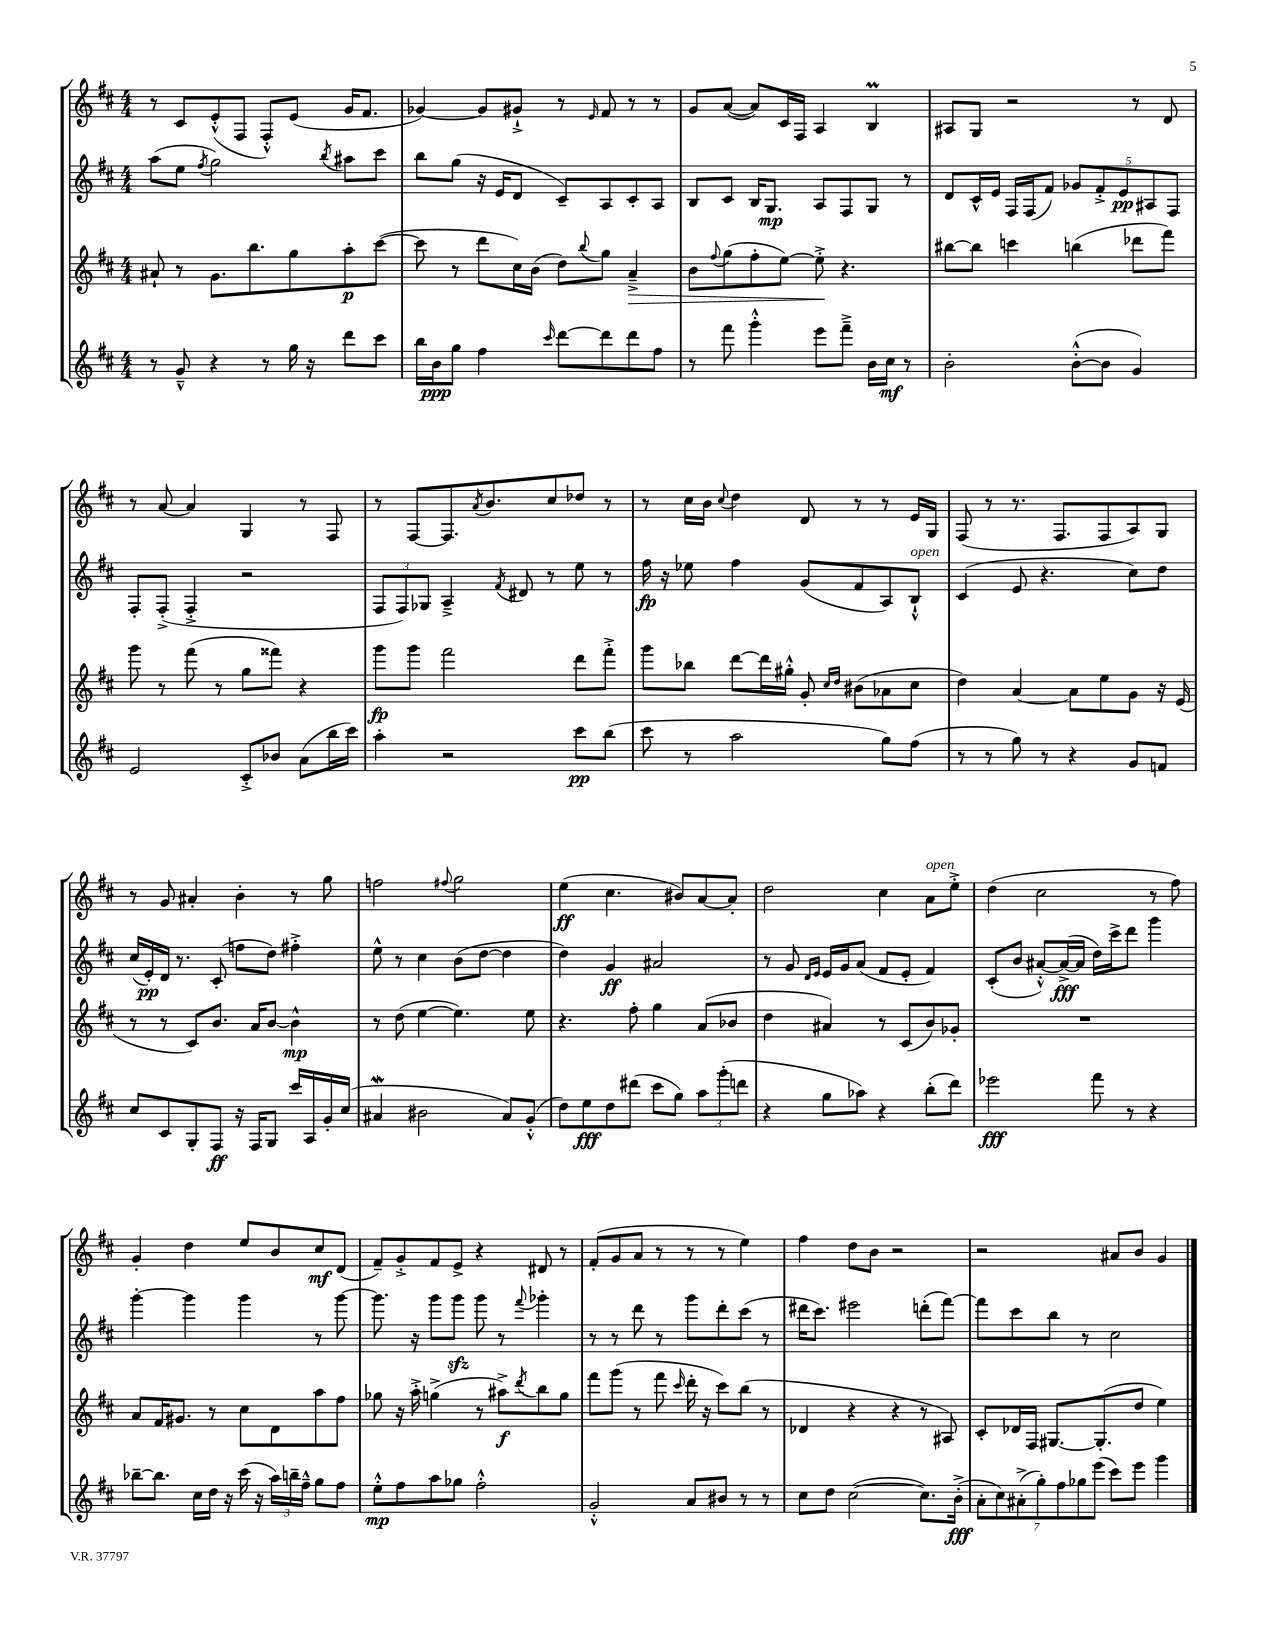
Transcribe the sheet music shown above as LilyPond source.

<<
\new StaffGroup <<
\new Staff = "s0" {
    \clef treble \key d \major \numericTimeSignature \time 4/4
    r8 cis'8 e'8-.-^( fis8 fis8-.-^) e'8( g'16 fis'8. |
    ges'4~) ges'8 gis'8-!-> r8 \grace { e'16 } fis'8 r8 r8 |
    g'8 a'8~( a'8) cis'16 fis16 a4 b4\prall |
    ais8 g8 r2 r8 d'8 |
    r8 a'8~ a'4 g4 r8 fis8 |
    r8 fis8~ fis8. \acciaccatura { a'8 } b'8. cis''8 des''8 r8 |
    r8 cis''16 b'16 \appoggiatura { cis''8 } d''4 d'8 r8 r8 e'16 g16 |
    fis8( r8 r8. fis8. fis8 a8) g8 |
    r8 g'8 ais'4-. b'4-. r8 g''8 |
    f''2 \appoggiatura { fis''8 } g''2 |
    e''4\ff( cis''4. bis'8) a'8~ a'8-. |
    d''2 cis''4 a'8^\markup { \italic "open" } e''8-.-> |
    d''4( cis''2 r8 fis''8) |
    g'4-. d''4 e''8 b'8 cis''8\mf d'8( |
    fis'8--) g'8-.-> fis'8 e'8-> r4 dis'8 r8 |
    fis'8-.( g'8 a'8 r8 r8 r8 e''4) |
    fis''4 d''8 b'8 r2 |
    r2 ais'8 b'8 g'4 \bar "|." |
}
\new Staff = "s1" {
    \clef treble \key d \major \numericTimeSignature \time 4/4
    a''8( e''8 \acciaccatura { fis''8 } g''2) \acciaccatura { b''8 } ais''8 cis'''8 |
    b''8 g''8( r16 e'16 d'8 cis'8--) a8 cis'8-. a8 |
    b8 cis'8 b16 g8.\mp a8 fis8 g8 r8 |
    d'8 cis'16-^ e'16 fis16 fis16( fis'8) \tuplet 5/4 { ges'8 fis'8-.-> e'8\pp ais8 fis8 } |
    fis8-. fis8-.->( fis4-.-> r2 |
    \tuplet 3/2 { fis8 fis8) ges8 } a4---> \acciaccatura { fis'8 } dis'8 r8 e''8 r8 |
    fis''16\fp r16 ees''8 fis''4 g'8( fis'8 a8) b8-!-^^\markup { \italic "open" } |
    cis'4( e'8 r4. cis''8) d''8 |
    cis''16( e'16-.\pp) d'16 r8. cis'8-.( f''8 d''8) fis''4-.-> |
    e''8-^ r8 cis''4 b'8( d''8~ d''4 |
    d''4) g'4\ff ais'2 |
    r8 g'8 \grace { d'16 e'16 } e'16 g'16 a'8( fis'8 e'8-. fis'4) |
    cis'8-.( b'8 ais'8~-.-^) ais'16~->\fff( ais'16 d''16) cis'''16-> d'''8 g'''4 |
    g'''4~-. g'''4 g'''4 r8 g'''8~ |
    g'''8. r16 g'''8 g'''8\sfz g'''8 r8 \appoggiatura { fis'''8 } ges'''4-. |
    r8 r8 d'''8 r8 g'''8 d'''8-. cis'''8( r8 |
    dis'''16 cis'''8.) eis'''2 d'''8-.( fis'''8~) |
    fis'''8 cis'''8 b''8 r8 cis''2 \bar "|." |
}
\new Staff = "s2" {
    \clef treble \key d \major \numericTimeSignature \time 4/4
    ais'8-! r8 g'8. b''8. g''8 a''8-.\p cis'''8~( |
    cis'''8 r8 d'''8 cis''16) b'16( d''8) \appoggiatura { b''8 } g''8 a'4--->\> |
    b'8 \appoggiatura { fis''8 } g''8( fis''8-. e''8~) e''8-.->\! r4. |
    bis''8~ bis''8 c'''4 b''4( des'''8 fis'''8) |
    g'''8 r8 fis'''8( r8 g''8 fisis'''8) r4 |
    g'''8\fp g'''8 fis'''2 d'''8 fis'''8-.-> |
    g'''8 bes''8 d'''8~ d'''16 gis''16-.-^ g'8-. \grace { cis''16 d''16 } bis'8( aes'8 cis''8 |
    d''4) a'4~ a'8 e''8 g'8 r16 e'16( |
    r8 r8 cis'8) b'8. a'16 b'8~ b'4-^\mp |
    r8 d''8( e''4~ e''4.) e''8 |
    r4. fis''8-. g''4 a'8( bes'8 |
    d''4 ais'4) r8 cis'8( b'8) ges'8-. |
    R1 |
    a'8 fis'16 gis'8. r8 cis''8 d'8 a''8 fis''8 |
    ges''8 r16 a''16-.-> g''4->( r8 ais''8->\f) \acciaccatura { d'''8 } b''8 g''8 |
    fis'''8 g'''8( r8 fis'''8 \grace { cis'''16 } d'''16-. r16 cis'''8) b''8( r8 |
    des'4 r4 r4 r8 ais8) |
    cis'8-. des'16 fis16 gis8.~ gis8.-.( d''8 e''4) \bar "|." |
}
\new Staff = "s3" {
    \clef treble \key d \major \numericTimeSignature \time 4/4
    r8 g'8---^ r4 r8 g''16 r16 d'''8 cis'''8 |
    b''16 b'16\ppp g''8 fis''4 \grace { cis'''16 } d'''8~ d'''8 d'''8 fis''8 |
    r8 fis'''8 g'''4-.-^ e'''8 fis'''8---> b'16 cis''16\mf r8 |
    b'2-. b'8~-.-^( b'8 g'4) |
    e'2 cis'8-.-> bes'8 a'8( b''16 cis'''16) |
    a''4-. r2 cis'''8\pp b''8( |
    cis'''8 r8 a''2 g''8) fis''8( |
    r8 r8 g''8) r8 r4 g'8 f'8 |
    cis''8 cis'8 g8-. fis8\ff r16 fis16 g8 cis'''16 a16 g'16-. cis''16( |
    ais'4\mordent bis'2 ais'8) g'8-.-^( |
    d''8) e''8\fff d''8 dis'''8( cis'''8 g''8) \tuplet 3/2 { a''8 g'''8-.( d'''8 } |
    r4 g''8 aes''8) r4 b''8-.( d'''8) |
    ees'''2\fff fis'''8 r8 r4 |
    bes''8~-- bes''8. cis''16 d''16 r16 cis'''16( r16 \tuplet 3/2 { a''16) b''16-- fis''16---^ } g''8 fis''8 |
    e''8-.-^\mp fis''8 a''8 ges''8 fis''2-.-^ |
    g'2-.-^ a'8 bis'8 r8 r8 |
    cis''8 d''8 cis''2~( cis''8.) b'16-.->\fff( |
    \tuplet 7/4 { a'8-. cis''8) ais'8-.->( g''8-.) fis''8 ges''8 e'''8( } cis'''8) e'''8 g'''4 \bar "|." |
}
>>
>>
\layout { \context { \Score \remove "Bar_number_engraver" } }
